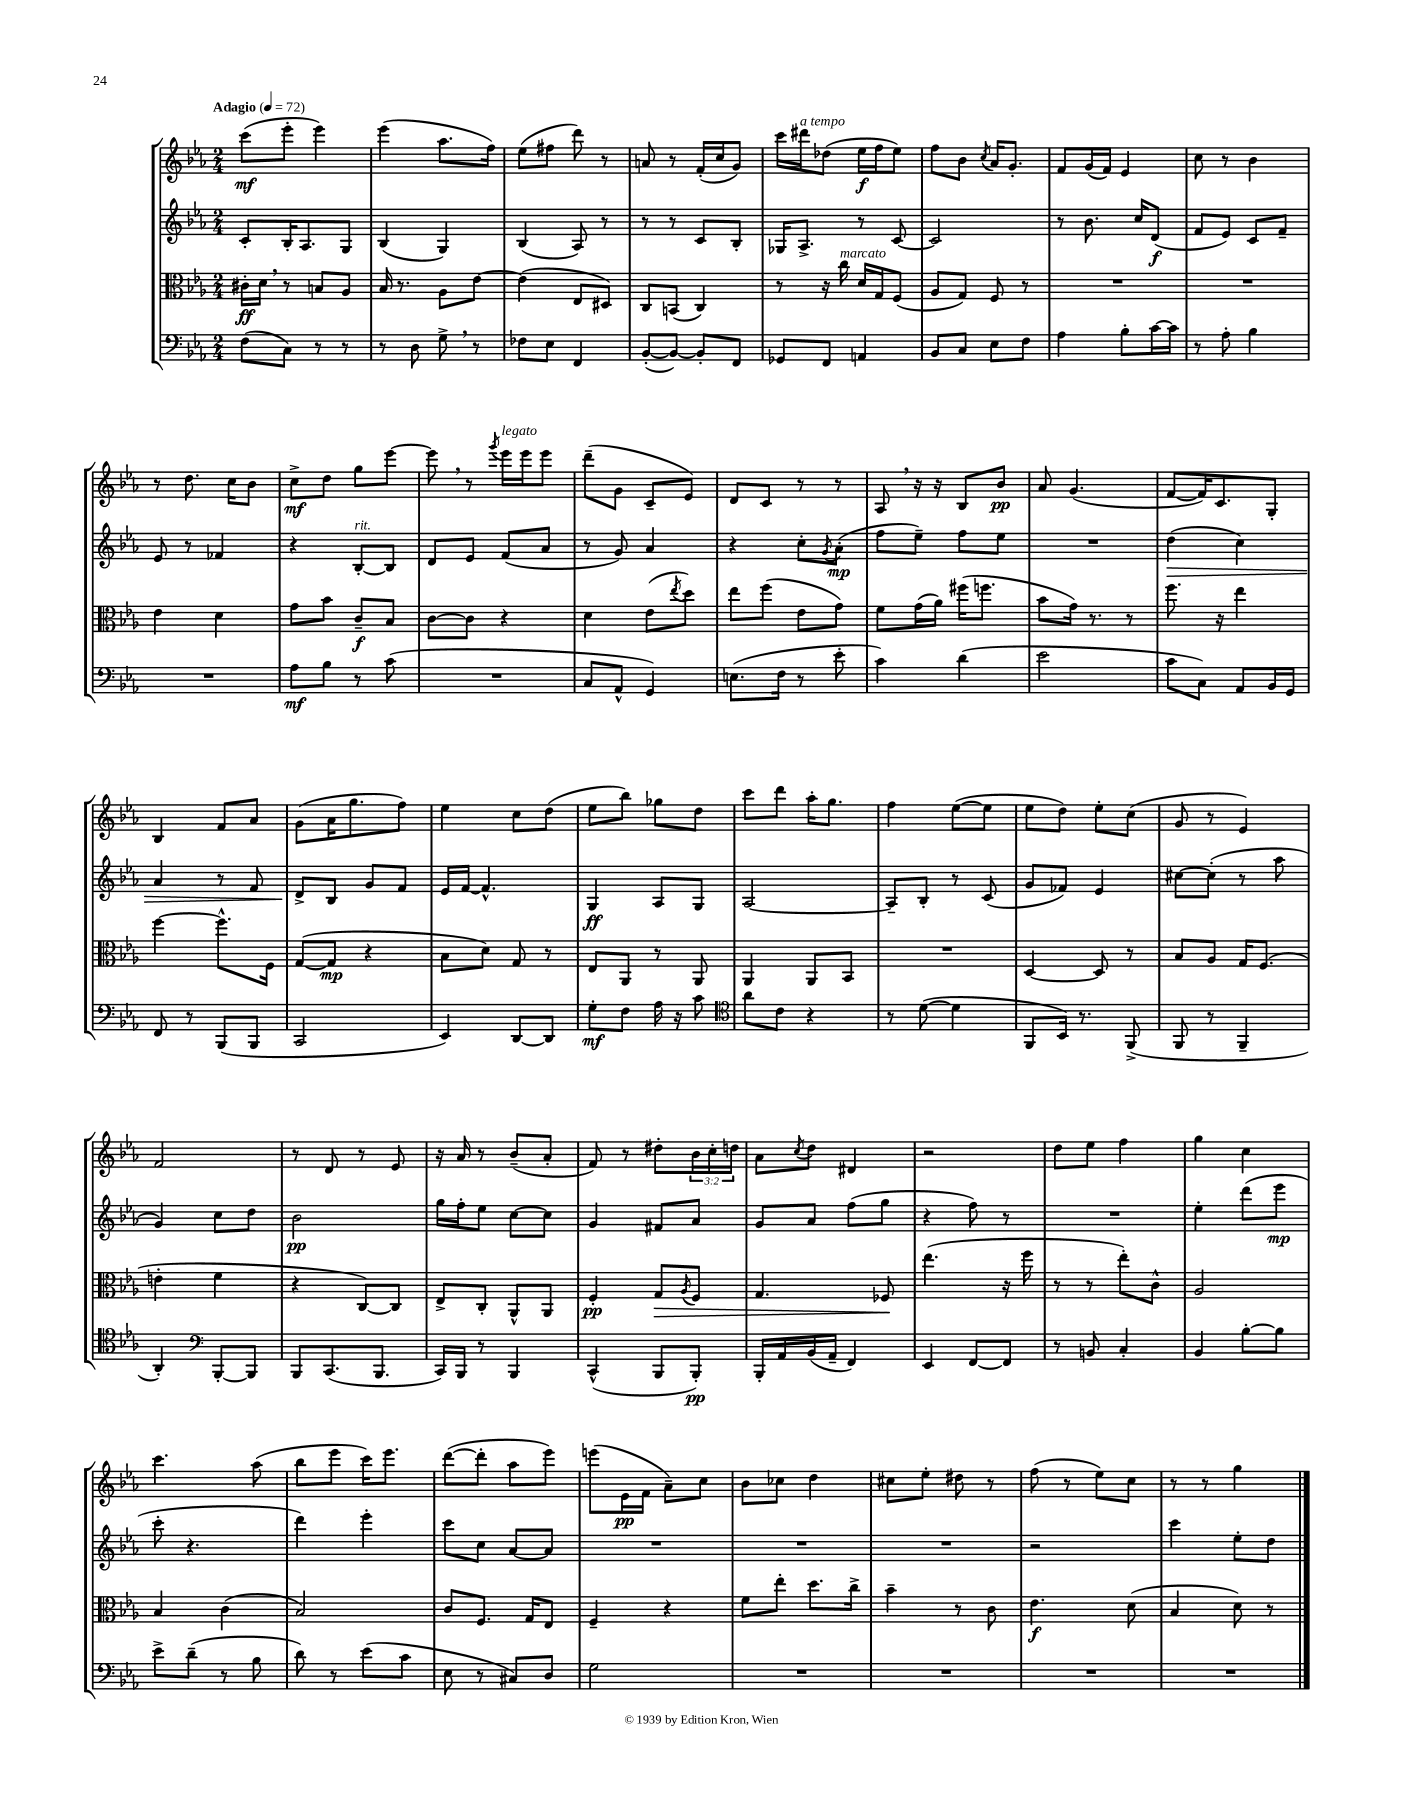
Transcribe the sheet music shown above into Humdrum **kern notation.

**kern	**dynam	**kern	**dynam	**kern	**dynam	**kern	**dynam
*part4	*part4	*part3	*part3	*part2	*part2	*part1	*part1
*staff4	*staff4	*staff3	*staff3	*staff2	*staff2	*staff1	*staff1
*clefF4	*	*clefC3	*	*clefG2	*	*clefG2	*
*k[b-e-a-]	*	*k[b-e-a-]	*	*k[b-e-a-]	*	*k[b-e-a-]	*
*M2/4	*	*M2/4	*	*M2/4	*	*M2/4	*
*MM72	*	*MM72	*	*MM72	*	*MM72	*
=1	=1	=1	=1	=1	=1	=1	=1
!	!	!	!	!	!	!LO:TX:a:B:t=Adagio	!
(8F\L	.	16c#X'\LL	ff	8c'/L	.	(8ccc\L	mf
.	.	16d,\JJ	.	.	.	.	.
8C\J)	.	8r	.	16B-'/K	.	8eee-'\J	.
.	.	.	.	8.A-/	.	.	.
8r	.	8Bn/L	.	.	.	4eee-\)	.
8r	.	8A-/J	.	8G/J	.	.	.
=2	=2	=2	=2	=2	=2	=2	=2
8r	.	16B-/	.	(4B-/	.	(4eee-\	.
.	.	8.r	.	.	.	.	.
8D\	.	.	.	.	.	.	.
8G^,\	.	8A-\L	.	4G/)	.	8.aa-\L	.
8r	.	[8e-\J	.	.	.	.	.
.	.	.	.	.	.	16ff\Jk)	.
=3	=3	=3	=3	=3	=3	=3	=3
8F-X\L	.	(4e-\]	.	(4B-/	.	(8ee-\L	.
8E-\J	.	.	.	.	.	8ff#X\J	.
4FF/	.	8E-/L	.	8A-/)	.	8ddd\)	.
.	.	8D#X/J)	.	8r	.	8r	.
=4	=4	=4	=4	=4	=4	=4	=4
([8BB-'/L	.	8C/L	.	8r	.	8an/	.
8BB-/J_)	.	(8BBn/J	.	8r	.	8r	.
8BB-'/L]	.	4C/)	.	8c/L	.	(16f'/LL	.
.	.	.	.	.	.	16cc/J	.
8FF/J	.	.	.	8B-'/J	.	8g/J)	.
=5	=5	=5	=5	=5	=5	=5	=5
8GG-X/L	.	8r	.	16G-X/KL	.	16ccc\LL	.
!	!	!	!	!	!	!LO:TX:a:i:t=a tempo	!
.	.	.	.	8.A-^/J	.	16ddd#X\J	.
8FF/J	.	16r	.	.	.	(8dd-X\J	.
!	!	!LO:TX:a:i:t=marcato	!	!	!	!	!
.	.	16cc\	.	.	.	.	.
4AAn/	.	16d/LL	.	8r	.	16ee-\LL	f
.	.	16G/J	.	.	.	16ff\J	.
.	.	(8F/J	.	[8c/	.	8ee-\J)	.
=6	=6	=6	=6	=6	=6	=6	=6
8BB-/L	.	8A-/L	.	2c/]	.	8ff\L	.
8C/J	.	8G/J)	.	.	.	8b-\J	.
.	.	.	.	.	.	8qcc/	.
8E-\L	.	8F/	.	.	.	16a-/KL	.
.	.	.	.	.	.	8.g'/J	.
8F\J	.	8r	.	.	.	.	.
=7	=7	=7	=7	=7	=7	=7	=7
4A-\	.	2r	.	8r	.	8f/L	.
.	.	.	.	8.b-\	.	(16g/L	.
.	.	.	.	.	.	16f/JJ)	.
8B-'\L	.	.	.	.	.	4e-/	.
.	.	.	.	16cc/KL	.	.	.
[16c\L	.	.	.	(8d/J	f	.	.
16c\JJ]	.	.	.	.	.	.	.
=8	=8	=8	=8	=8	=8	=8	=8
8r	.	2r	.	8f/L	.	8cc\	.
8A-'\	.	.	.	8e-/J)	.	8r	.
4B-\	.	.	.	8c/L	.	4b-\	.
.	.	.	.	8f~/J	.	.	.
!!LO:LB:g=z
=9	=9	=9	=9	=9	=9	=9	=9
2r	.	4e-\	.	8e-/	.	8r	.
.	.	.	.	8r	.	8.dd\	.
.	.	4d\	.	4f-X/	.	.	.
.	.	.	.	.	.	16cc\KL	.
.	.	.	.	.	.	8b-\J	.
=10	=10	=10	=10	=10	=10	=10	=10
8A-\L	mf	8g\L	.	4r	.	8cc^\L	mf
8B-\J	.	8b-\J	.	.	.	8dd\J	.
!	!	!	!	!LO:TX:a:i:t=rit.	!	!	!
8r	.	8c~/L	f	[8B-'/L	.	8gg\L	.
(8c\	.	8B-/J	.	8B-/J]	.	[8eee-\J	.
=11	=11	=11	=11	=11	=11	=11	=11
2r	.	[8c\L	.	8d/L	.	8eee-,\]	.
.	.	8c\J]	.	8e-/J	.	8r	.
.	.	.	.	.	.	8qggg/	.
!	!	!	!	!	!	!LO:TX:a:i:t=legato	!
.	.	4r	.	(8f/L	.	16eee-\LL	.
.	.	.	.	.	.	16eee-\J	.
.	.	.	.	8a-/J	.	8eee-\J	.
=12	=12	=12	=12	=12	=12	=12	=12
8C/L	.	4d\	.	8r	.	(8ddd~\L	.
8AA-^^/J	.	.	.	8g/)	.	8g\J	.
4GG/)	.	(8e-\L	.	4a-/	.	8c~/L	.
.	.	8qee-/	.	.	.	.	.
.	.	8dd\J)	.	.	.	8e-/J)	.
=13	=13	=13	=13	=13	=13	=13	=13
(8.En\L	.	8ee-\L	.	4r	.	8d/L	.
.	.	(8ff\J	.	.	.	8c/J	.
16F\Jk	.	.	.	.	.	.	.
8r	.	8e-\L	.	8cc'\L	.	8r	.
.	.	.	.	8qg/	.	.	.
8e-'\	.	8g\J)	.	(8a-'\J	mp	8r	.
=14	=14	=14	=14	=14	=14	=14	=14
4c\)	.	8f\L	.	8ff\L	.	8A-,/	.
.	.	(16g\L	.	8ee-~\J)	.	16r	.
.	.	16a-\JJ)	.	.	.	16r	.
(4d\	.	(16ff#X\KL	.	8ff\L	.	8B-/L	.
.	.	8.ffn\J	.	.	.	.	.
.	.	.	.	8ee-\J	.	8b-/J	pp
=15	=15	=15	=15	=15	=15	=15	=15
2e-\	.	8b-\L	.	2r	.	8a-/	.
.	.	16g\Jk)	.	.	.	(4.g/	.
.	.	8.r	.	.	.	.	.
.	.	8r	.	.	.	.	.
=16	=16	=16	=16	=16	=16	=16	=16
!	!	!	!	!	!LO:HP:b	!	!
8c\L	.	8.ff\	.	(4dd\	>	[8f/L	.
8C\J)	.	.	.	.	.	16f/K])	.
.	.	16r	.	.	.	8.c/	.
8AA-/L	.	4ee-\	.	4cc\)	.	.	.
16BB-/L	.	.	.	.	.	8G'/J	.
16GG/JJ	.	.	.	.	.	.	.
!!LO:LB:g=z
=17	=17	=17	=17	=17	=17	=17	=17
8FF/	.	[4ff\	.	4a-/	.	4B-/	.
8r	.	.	.	.	.	.	.
(8BBB-/L	.	8.ff^^\L]	.	8r	.	8f/L	.
8BBB-/J	.	.	.	8f/	.	8a-/J	.
.	.	16F\Jk	.	.	.	.	.
=18	=18	=18	=18	=18	=18	=18	=18
2CC/	.	([8G/L	.	8d^/L	.	(8g\L	.
.	.	8G/J]	mp	8B-/J	]	16a-\K	.
.	.	.	.	.	.	8.gg\	.
.	.	4r	.	8g/L	.	.	.
.	.	.	.	8f/J	.	8ff\J)	.
=19	=19	=19	=19	=19	=19	=19	=19
4EE-/)	.	8B-\L	.	16e-/LL	.	4ee-\	.
.	.	.	.	[16f/JJ	.	.	.
.	.	8d\J)	.	4.f^^/]	.	.	.
[8DD/L	.	8G/	.	.	.	8cc\L	.
8DD/J]	.	8r	.	.	.	(8dd\J	.
=20	=20	=20	=20	=20	=20	=20	=20
8G'\L	mf	8E-/L	.	4G/	ff	8ee-\L	.
8F\J	.	8AA-/J	.	.	.	8bb-\J)	.
16A-\	.	8r	.	8A-/L	.	8gg-X\L	.
16r	.	.	.	.	.	.	.
8c\	.	8AA-/	.	8G/J	.	8dd\J	.
=21	=21	=21	=21	=21	=21	=21	=21
*clefC4	*	*	*	*	*	*	*
8a-\L	.	4AA-/	.	[2A-/	.	8ccc\L	.
8c\J	.	.	.	.	.	8ddd\J	.
4r	.	8AA-/L	.	.	.	16aa-'\KL	.
.	.	.	.	.	.	8.gg\J	.
.	.	8BB-/J	.	.	.	.	.
=22	=22	=22	=22	=22	=22	=22	=22
8r	.	2r	.	8A-~/L]	.	4ff\	.
([8d\	.	.	.	8B-'/J	.	.	.
4d\]	.	.	.	8r	.	([8ee-\L	.
.	.	.	.	(8c/	.	8ee-\J]	.
=23	=23	=23	=23	=23	=23	=23	=23
8FF/L	.	[4D/	.	8g/L	.	8ee-\L	.
16BB-/Jk)	.	.	.	8f-X/J)	.	8dd\J)	.
8.r	.	.	.	.	.	.	.
.	.	8D/]	.	4e-/	.	8ee-'\L	.
(8FF^/	.	8r	.	.	.	(8cc\J	.
=24	=24	=24	=24	=24	=24	=24	=24
8FF/	.	8B-/L	.	[8cc#X\L	.	8g/	.
8r	.	8A-/J	.	(8cc#'\J]	.	8r	.
4FF~/	.	16G/KL	.	8r	.	4e-/)	.
.	.	(8.F/J	.	.	.	.	.
.	.	.	.	8aa-\	.	.	.
!!LO:LB:g=z
=25	=25	=25	=25	=25	=25	=25	=25
4AA-'/)	.	4en'\	.	4g/)	.	2f/	.
*clefF4	*	*	*	*	*	*	*
[8BBB-'/L	.	4f\	.	8cc\L	.	.	.
8BBB-/J]	.	.	.	8dd\J	.	.	.
=26	=26	=26	=26	=26	=26	=26	=26
8BBB-/L	.	4r	.	2b-\	pp	8r	.
(8.CC/	.	.	.	.	.	8d/	.
.	.	[8C/L)	.	.	.	8r	.
8.BBB-/J	.	.	.	.	.	.	.
.	.	8C/J]	.	.	.	8e-/	.
=27	=27	=27	=27	=27	=27	=27	=27
16CC/LL)	.	8E-^/L	.	16gg\LL	.	16r	.
16BBB-/JJ	.	.	.	16ff'\J	.	16a-/	.
8r	.	8C'/J	.	8ee-\J	.	8r	.
4BBB-/	.	8AA-^^/L	.	[8cc\L	.	(8b-~/L	.
.	.	8AA-/J	.	8cc\J]	.	8a-'/J	.
=28	=28	=28	=28	=28	=28	=28	=28
(4CC^^/	.	4F'/	pp	4g/	.	8f/)	.
.	.	.	.	.	.	8r	.
!	!	!	!LO:HP:b	!	!	!	!
8BBB-/L	.	8G/L	>	8f#X/L	.	8dd#X'\L	.
.	.	8qA-/	.	.	.	.	.
8BBB-'/J)	pp	8F/J	.	8a-/J	.	24b-\L	.
.	.	.	.	.	.	24cc'\	.
.	.	.	.	.	.	24ddn\JJ	.
=29	=29	=29	=29	=29	=29	=29	=29
16BBB-'/LL	.	4.G/	.	8g/L	.	8a-\L	.
16AA-/	.	.	.	.	.	.	.
.	.	.	.	.	.	8qcc/	.
(16BB-/	.	.	.	8a-/J	.	8dd\J	.
16AA-~/JJ	.	.	.	.	.	.	.
4FF/)	.	.	.	(8ff\L	.	4d#X/	.
.	.	8F-X/	.	8gg\J	.	.	.
.	.	.	]	.	.	.	.
=30	=30	=30	=30	=30	=30	=30	=30
4EE-/	.	(4.ee-\	.	4r	.	2r	.
[8FF/L	.	.	.	8ff\)	.	.	.
8FF/J]	.	16r	.	8r	.	.	.
.	.	16ff\	.	.	.	.	.
=31	=31	=31	=31	=31	=31	=31	=31
8r	.	8r	.	2r	.	8dd\L	.
8BBn/	.	8r	.	.	.	8ee-\J	.
4C'/	.	8ee-'\L)	.	.	.	4ff\	.
.	.	8c^^\J	.	.	.	.	.
=32	=32	=32	=32	=32	=32	=32	=32
4BB-/	.	2A-/	.	4ee-'\	.	4gg\	.
[8B-'\L	.	.	.	(8ddd\L	.	4cc\	.
8B-\J]	.	.	.	8eee-\J	mp	.	.
!!LO:LB:g=z
=33	=33	=33	=33	=33	=33	=33	=33
8e-^\L	.	4B-/	.	8ccc'\	.	4.ccc\	.
(8d~\J	.	.	.	4.r	.	.	.
8r	.	(4c\	.	.	.	.	.
8B-\	.	.	.	.	.	(8aa-\	.
=34	=34	=34	=34	=34	=34	=34	=34
8d\)	.	2B-/)	.	4ddd\)	.	8bb-\L	.
8r	.	.	.	.	.	8eee-\J	.
(8e-\L	.	.	.	4eee-'\	.	16ccc\KL)	.
.	.	.	.	.	.	8.eee-\J	.
8c\J	.	.	.	.	.	.	.
=35	=35	=35	=35	=35	=35	=35	=35
8E-\	.	8c/L	.	8ccc\L	.	([8ddd\L	.
8r	.	8.F/J	.	8cc\J	.	8ddd'\J]	.
8C#X/L)	.	.	.	[8a-/L	.	8aa-\L	.
.	.	16G/KL	.	.	.	.	.
8D/J	.	8E-/J	.	8a-/J]	.	8eee-\J)	.
=36	=36	=36	=36	=36	=36	=36	=36
2G\	.	4F~/	.	2r	.	(8eeen\L	.
.	.	.	.	.	.	16e-\L	pp
.	.	.	.	.	.	16f\JJ	.
.	.	4r	.	.	.	8a-~\L)	.
.	.	.	.	.	.	8cc\J	.
=37	=37	=37	=37	=37	=37	=37	=37
2r	.	8f\L	.	2r	.	8b-\L	.
.	.	8ee-'\J	.	.	.	8cc-X\J	.
.	.	8.dd\L	.	.	.	4dd\	.
.	.	16cc^\Jk	.	.	.	.	.
=38	=38	=38	=38	=38	=38	=38	=38
2r	.	4b-~\	.	2r	.	8cc#X\L	.
.	.	.	.	.	.	8ee-'\J	.
.	.	8r	.	.	.	8dd#X\	.
.	.	8c\	.	.	.	8r	.
=39	=39	=39	=39	=39	=39	=39	=39
2r	.	4.e-\	f	2r	.	(8ff\	.
.	.	.	.	.	.	8r	.
.	.	.	.	.	.	8ee-\L)	.
.	.	(8d\	.	.	.	8cc\J	.
=40	=40	=40	=40	=40	=40	=40	=40
2r	.	4B-/	.	4ccc\	.	8r	.
.	.	.	.	.	.	8r	.
.	.	8d\)	.	8ee-'\L	.	4gg\	.
.	.	8r	.	8dd\J	.	.	.
==	==	==	==	==	==	==	==
*-	*-	*-	*-	*-	*-	*-	*-
